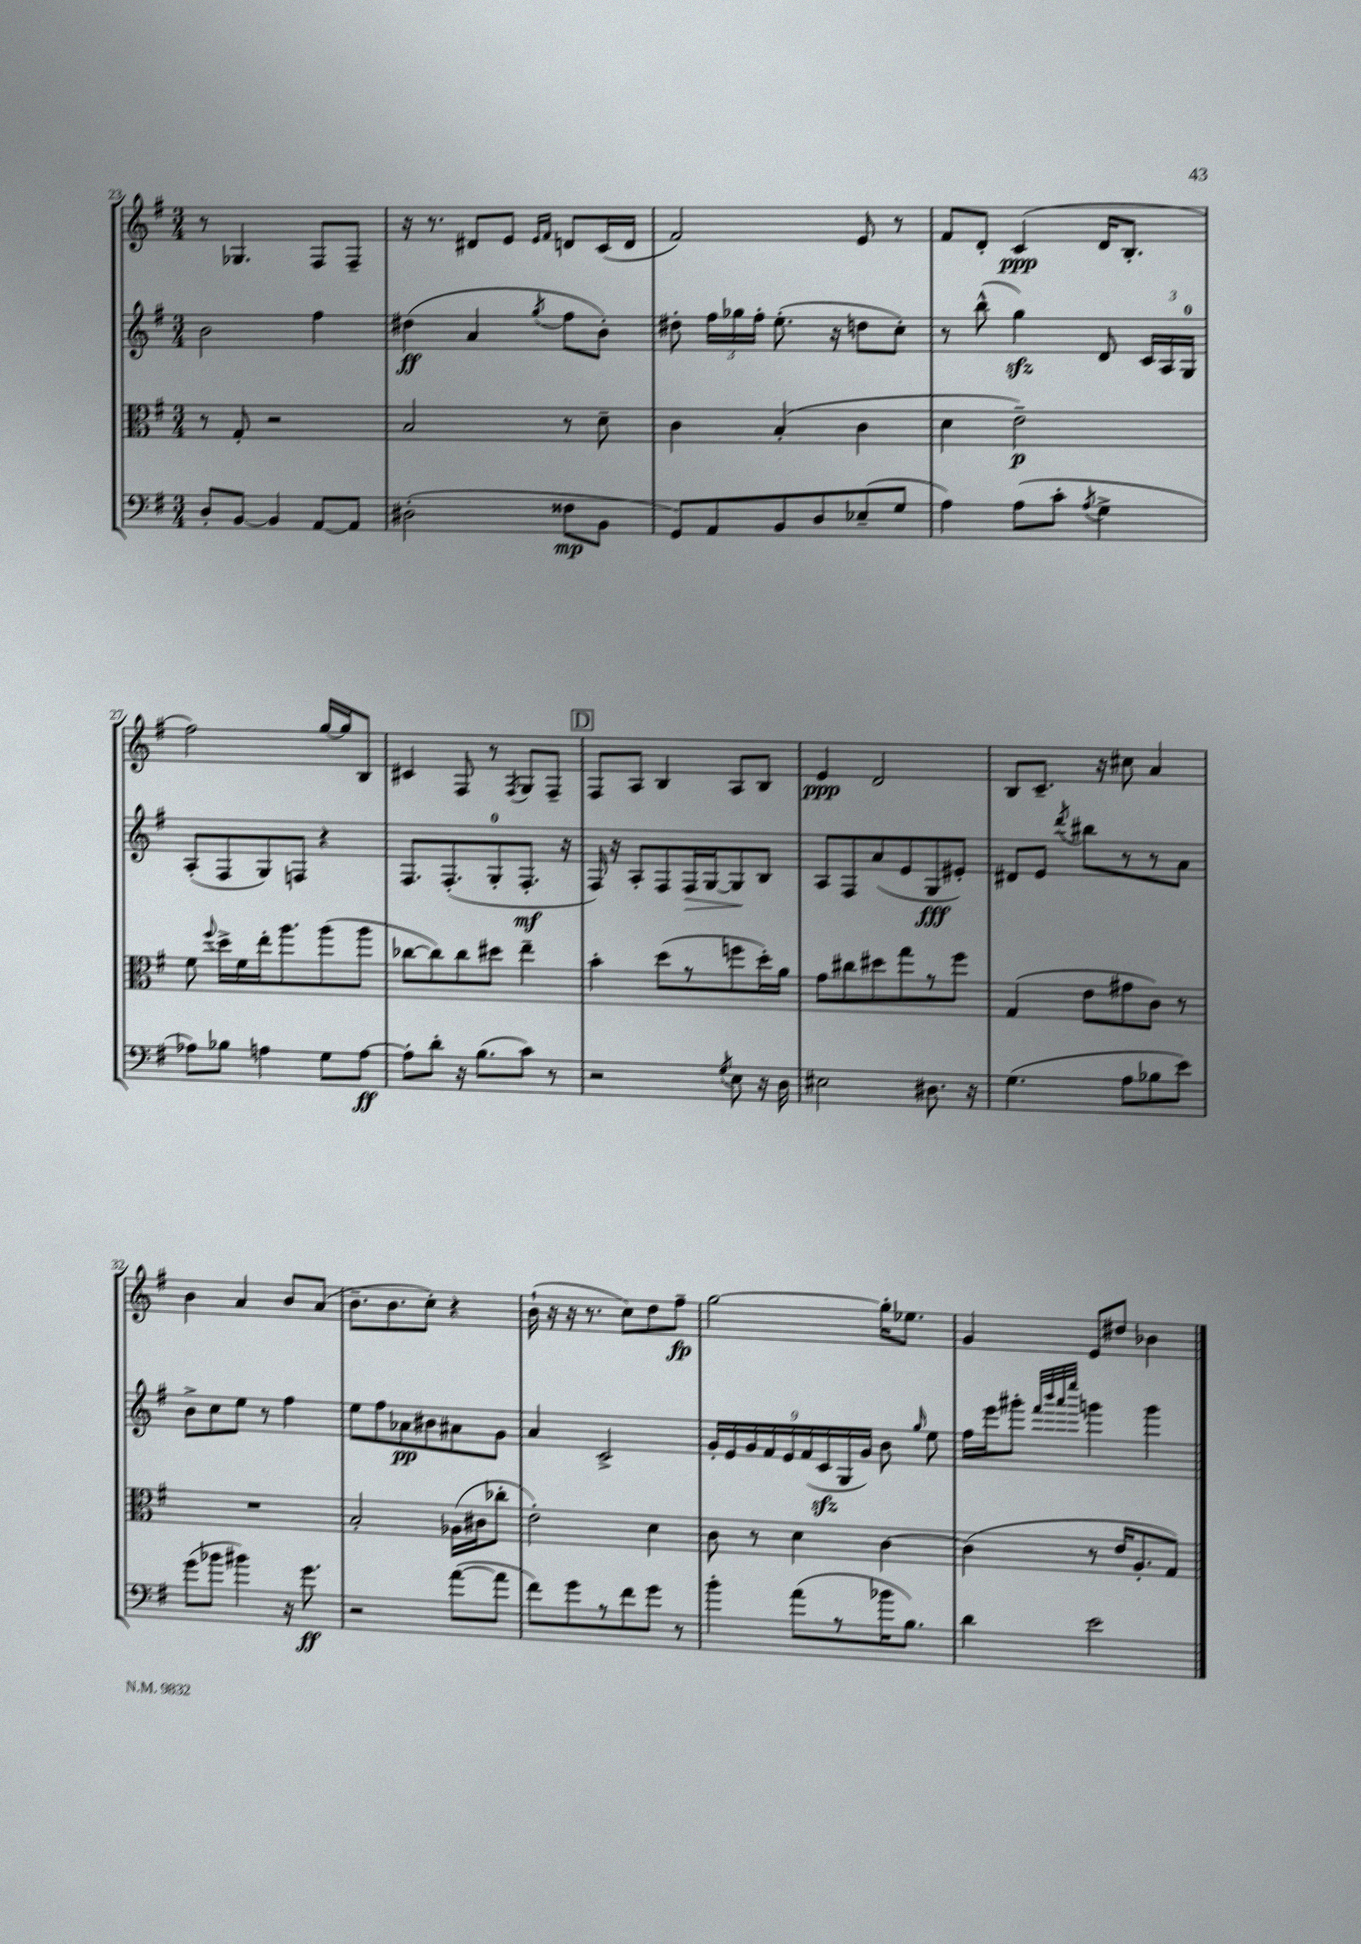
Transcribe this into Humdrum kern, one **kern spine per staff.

**kern	**kern	**kern	**kern
*staff4	*staff3	*staff2	*staff1
*clefF4	*clefC3	*clefG2	*clefG2
*k[f#]	*k[f#]	*k[f#]	*k[f#]
*M3/4	*M3/4	*M3/4	*M3/4
8D'	8r	2b	8r
[8BB	8G'	.	4.G-
4BB]	2r	.	.
[8AA	.	4ff#	8F#
8AA]	.	.	8F#~
=	=	=	=
(2D#'	2B	(4dd#	16r
.	.	.	8.r
.	.	4a	8d#
.	.	.	8e
.	.	.	16qqe
.	.	8qgg	16qqf#
8F##	8r	8ff#	8d
8BB	8d~	8b')	(16c
.	.	.	16d
=	=	=	=
8GG)	4c	8dd#'	2f#)
8AA	.	24ff#	.
.	.	24gg-	.
.	.	24ff#'	.
8BB	(4B'	(8.ee'	.
8D	.	.	.
.	.	16r	.
(8E-~	4c	8dd	8e
8G	.	8cc')	8r
=	=	=	=
4A)	4d	8r	8f#
.	.	(8bb^^	8d'
(8A	2e~)	4gg)	(4c
8c'	.	.	.
8qA	.	.	.
4G^	.	8d	16d
.	.	.	8.B'
.	.	24c	.
.	.	24A	.
.	.	24G	.
=	=	=	=
8A-)	8f#	(8A'	2ff#)
.	8qqff#	.	.
8B-	16dd^	8F#	.
.	16f#	.	.
4A	16ee'	8G)	.
.	8.aa	.	.
.	.	8F	.
8G	(8aa	4r	[16gg
.	.	.	16gg]
[8A	8aa	.	8B
=	=	=	=
8A']	[8cc-	8.F#	4c#
8d'	8cc-])	.	.
.	.	(8.F#'	.
16r	8cc-	.	8F#
(8.B	.	.	.
.	8dd#	8G'	8r
.	.	.	8qF#
8c)	4ee~	8.F#'	8G
8r	.	.	8F#~
.	.	16r	.
=	=	=	=
2r	4b'	16F#)	8F#
.	.	16r	.
.	.	8A'	8A
.	(8dd	8F#	4B
.	8r	16F#	.
.	.	[16G	.
8qG	.	.	.
8E	8ff	8G]	8A
16r	16dd')	8B	8B
16D	16a	.	.
=	=	=	=
2E#	8g	8A	4e
.	8cc#	8F#	.
.	8dd#	(8a	2d
.	8gg	8e	.
8.D#	8r	8G	.
.	8ff#	8e#')	.
16r	.	.	.
=	=	=	=
(4.G	(4G	8d#	8B
.	.	8e	8.c~
.	.	8qddd	.
.	8e	8bb#	.
.	.	.	16r
8A	8g#	8r	8cc#
8B-	8c)	8r	4a
8e)	8r	8a	.
=	=	=	=
(8g	2.r	8b^	4b
8b-	.	8cc	.
4b#)	.	8ee	4a
.	.	8r	.
16r	.	4ff#	8b
8.g	.	.	.
.	.	.	(8a
=	=	=	=
2r	2B'	8ee	8.b~
.	.	8ff#	.
.	.	.	8.b
.	.	8a-	.
.	.	8b#	8cc')
([8a	(16A-	8a#	4r
.	16c#	.	.
8a]	8cc-'	8g	.
=	=	=	=
8f#)	2e')	4a	(16b`
.	.	.	16r
8g	.	.	16r
.	.	.	8.r
8r	.	2c^	.
8f#	.	.	8cc)
8g	4d	.	8dd
8r	.	.	8ff#~
=	=	=	=
4b'	8c	18g'	[2gg
.	.	18e	.
.	.	18g	.
.	8r	.	.
.	.	18f#	.
.	.	18e	.
(8a	4d	.	.
.	.	(18f#	.
.	.	18c	.
8r	.	.	.
.	.	18G	.
.	.	18g)	.
16b-	[4c	8b	16gg']
8.B)	.	.	8.ee-
.	.	16qqgg	.
.	.	8ee	.
=	=	=	=
4d	(4c]	16ff#	4g
.	.	16eee	.
.	.	8ggg#'	.
.	.	32qqfff#	.
.	.	32qqbbb	.
.	.	32qqaaa	.
.	.	32qqeeee	.
2e	8r	4ggg	8e
.	16e	.	8dd#
.	8.A'	.	.
.	.	4ggg	4b-
.	8G)	.	.
==	==	==	==
*-	*-	*-	*-
